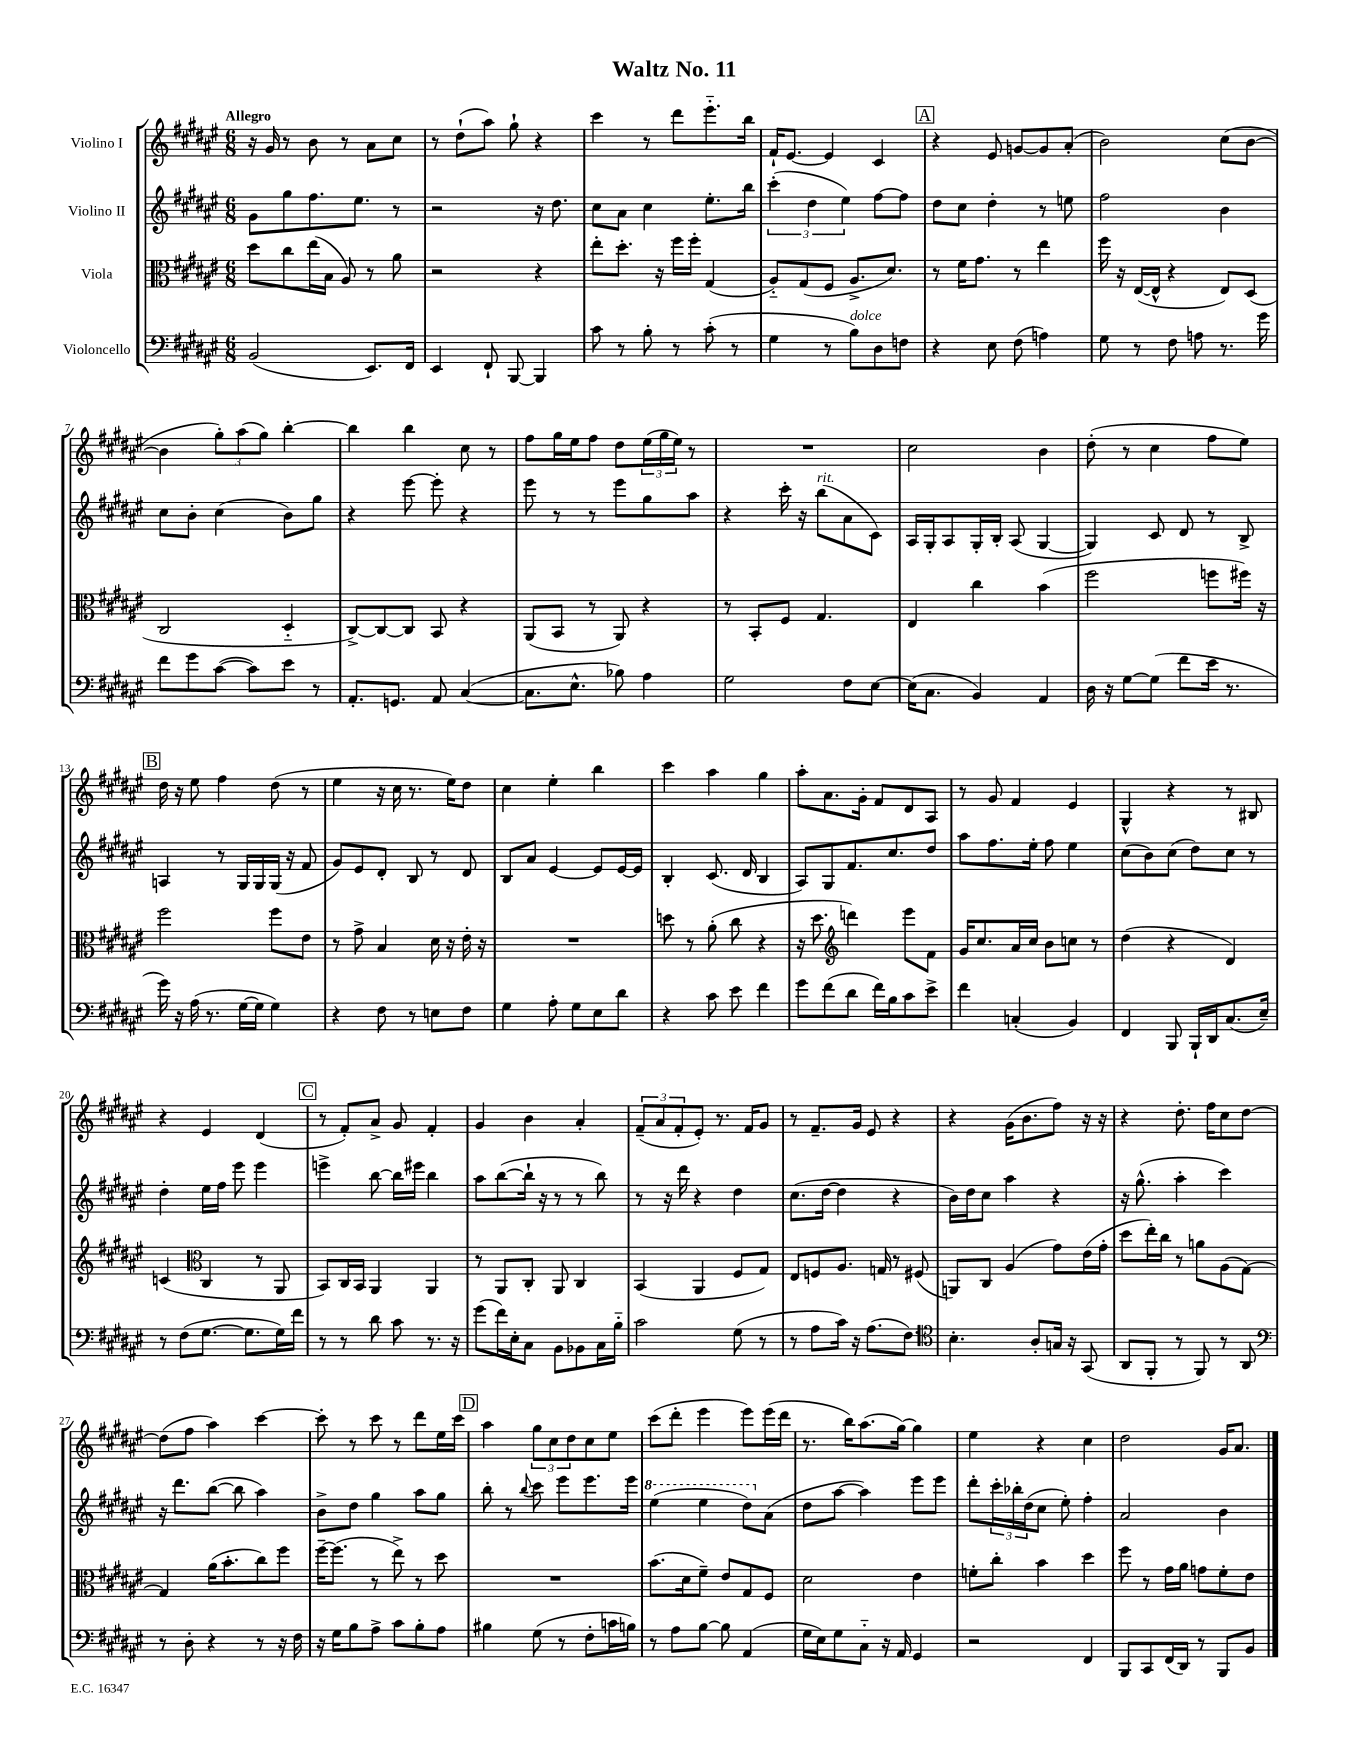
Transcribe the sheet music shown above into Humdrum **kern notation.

**kern	**kern	**kern	**kern
*staff4	*staff3	*staff2	*staff1
*clefF4	*clefC3	*clefG2	*clefG2
*k[f#c#g#d#a#e#]	*k[f#c#g#d#a#e#]	*k[f#c#g#d#a#e#]	*k[f#c#g#d#a#e#]
*M6/8	*M6/8	*M6/8	*M6/8
(2BB	8dd#	8g#	16r
.	.	.	16g#
.	8cc#	8gg#	8r
.	(16ee#	8.ff#	8b
.	16B	.	.
.	8A#)	.	8r
.	.	8.ee#	.
8.EE#)	8r	.	8a#
.	8a#	8r	8cc#
16FF#	.	.	.
=	=	=	=
4EE#	2r	2r	8r
.	.	.	(8dd#`
8FF#`	.	.	8aa#)
[8BBB	.	.	8gg#`
4BBB]	4r	16r	4r
.	.	8.dd#	.
=	=	=	=
8c#	8ee#'	8cc#	4ccc#
8r	8.dd#'	8a#	.
8B'	.	4cc#	8r
.	16r	.	.
8r	16ff#	.	8ddd#
.	16ff#'	.	.
(8c#'	(4G#	8.ee#'	8.eee#'~
8r	.	.	.
.	.	16bb	16bb
=	=	=	=
4G#	8A#'~)	(6ccc#'	16f#`
.	.	.	[8.e#
.	(8G#	.	.
.	.	6dd#	.
8r	8F#	.	4e#]
.	.	6ee#)	.
8B)	8.A#^	.	.
8D#	.	[8ff#	4c#
.	8.d#)	.	.
8F	.	8ff#]	.
=	=	=	=
4r	8r	8dd#	4r
.	16f#	8cc#	.
.	8.g#	.	.
8E#	.	4dd#'	8e#
(8F#	8r	.	[8g
4A)	4ee#	8r	8g]
.	.	8ee	(8a#'
=	=	=	=
8G#	16ff#	2ff#	2b)
.	16r	.	.
8r	([16E#	.	.
.	16E#^^]	.	.
8F#	4r	.	.
8A	.	.	.
8.r	8E#)	4b	(8cc#
.	(8D#	.	[8b
16g#	.	.	.
=	=	=	=
8f#	2C#	8cc#	4b]
8g#	.	8b'	.
([8c#	.	(4cc#	12gg#')
.	.	.	(12aa#
8c#])	.	.	.
.	.	.	12gg#)
8e#	4D#'~	8b)	[4bb'
8r	.	8gg#	.
=	=	=	=
8.AA#'	[8C#^)	4r	4bb]
.	8C#_	.	.
8.GG	.	.	.
.	8C#]	[8eee#	4bb
8AA#	8BB	8eee#']	.
([4C#	4r	4r	8cc#
.	.	.	8r
=	=	=	=
8.C#]	(8AA#	8eee#	8ff#
.	8BB	8r	16gg#
8.E#^^	.	.	16ee#
.	8r	8r	8ff#
8B-)	8AA#)	8eee#	8dd#
4A#	4r	8gg#	(24ee#
.	.	.	24gg#
.	.	.	24ee#)
.	.	8aa#	8r
=	=	=	=
2G#	8r	4r	2.r
.	8BB'	.	.
.	8F#	16ccc#'	.
.	.	16r	.
.	4.G#	(8bb	.
8F#	.	8a#	.
[8E#	.	8c#)	.
=	=	=	=
(16E#]	4E#	16A#	2cc#
8.C#	.	16G#'	.
.	.	8A#	.
4BB)	4cc#	16G#'	.
.	.	16B'	.
.	.	(8A#	.
4AA#	(4b	[4G#	4b
=	=	=	=
16D#	2ff#	4G#])	(8dd#'
16r	.	.	.
[8G#	.	.	8r
(8G#]	.	8c#	4cc#
8f#	.	8d#	.
16e#	8ff	8r	8ff#
8.r	.	.	.
.	16ff#)	8B^	8ee#)
.	16r	.	.
=	=	=	=
16g#)	2ff#	4A	16dd#
16r	.	.	16r
(16A#	.	.	8ee#
8.r	.	.	.
.	.	8r	4ff#
[16G#	.	16G#	.
16G#]	.	16G#	.
4G#)	8ff#	(16G#	(8dd#
.	.	16r	.
.	8e#	8f#	8r
=	=	=	=
4r	8r	8g#)	4ee#
.	8g#^	8e#	.
8F#	4B	8d#'	16r
.	.	.	16cc#
8r	.	8B	8.r
8E	16d#	8r	.
.	16r	.	16ee#)
8F#	16e#'	8d#	8dd#
.	16r	.	.
=	=	=	=
4G#	2.r	8B	4cc#
.	.	8a#	.
8A#'	.	[4e#	4ee#'
8G#	.	.	.
8E#	.	8e#]	4bb
8d#	.	[16e#	.
.	.	16e#]	.
=	=	=	=
4r	8dd	4B'	4ccc#
.	8r	.	.
8c#	(8a#'	(8.c#	4aa#
8e#	8cc#	.	.
.	.	16d#	.
4f#	4r	4B	4gg#
=	=	=	=
8g#	16r	8A#)	8aa#'
.	8.dd#	.	.
(8f#	.	8G#	8.a#
*	*clefG2	*	*
8d#	4ddd)	8.f#	.
.	.	.	16g#'
16f#)	.	.	8f#
16B	.	8.cc#	.
8c#	8eee#	.	8d#
8e#^	8f#	8dd#	8A#
=	=	=	=
4f#	16g#	8aa#	8r
.	8.cc#	.	.
.	.	8.ff#	8g#
(4C'	16a#	.	4f#
.	16cc#	16ee#'	.
.	8b	8ff#	.
4BB)	8cc	4ee#	4e#
.	8r	.	.
=	=	=	=
4FF#	(4dd#	(8cc#	4G#^^
.	.	8b)	.
8BBB	4r	(8cc#	4r
16BBB`	.	8dd#)	.
16DD#	.	.	.
(8.C#	4d#)	8cc#	8r
.	.	8r	8B#
16E#~)	.	.	.
=	=	=	=
8r	(4c	4dd#'	4r
(8F#	.	.	.
*	*clefC3	*	*
[8.G#	4C#	16ee#	4e#
.	.	16ff#	.
.	.	8eee#	.
8.G#]	.	.	.
.	8r	4eee#	(4d#
16G#)	8AA#	.	.
16f#	.	.	.
=	=	=	=
8r	8BB)	4eee^	8r
8r	16C#	.	8f#')
.	16BB	.	.
8d#	4AA#	[8bb	8a#^
8c#	.	16bb]	8g#
.	.	16eee#	.
8.r	4AA#	4bb	4f#'
16r	.	.	.
=	=	=	=
(8g#	8r	8aa#	4g#
16f#)	8AA#	([8bb	.
16E#'	.	.	.
8C#	8C#'	16bb`]	4b
.	.	16r	.
8BB	8AA#	8r	.
8BB-	4C#	8r	4a#'
16C#	.	8bb)	.
16B'~	.	.	.
=	=	=	=
2c#	(4BB	8r	(12f#~
.	.	.	12a#
.	.	16r	.
.	.	.	12f#'
.	.	16ddd#	.
.	4AA#	4r	8e#')
.	.	.	8.r
(8G#	8F#	4dd#	.
.	.	.	16f#
8r	8G#)	.	8g#
=	=	=	=
8r	8E#	(8.cc#	8r
8A#	8F	.	8.f#~
.	.	[16dd#	.
16c#)	8.A#	4dd#]	.
16r	.	.	16g#
(8.A#	.	.	8e#
.	16G	.	.
.	8r	4r	4r
8.F#)	.	.	.
.	(8F#	.	.
=	=	=	=
*clefC4	*	*	*
4.B'	8AA)	16b)	4r
.	.	16dd#	.
.	8C#	8cc#	.
.	(4A#	4aa#	(16g#
.	.	.	8.b
8A#'	.	.	.
16G	8g#)	4r	8ff#)
16r	.	.	.
(8GG#	(16e#	.	16r
.	16g#'	.	16r
=	=	=	=
8AA#	8dd#	16r	4r
.	.	(8.gg#^^	.
8FF#'	16ee#')	.	.
.	16cc#	.	.
8r	8r	4aa#'	8.dd#'
8FF#)	8a	.	.
.	.	.	16ff#
8r	(8A#	4ccc#)	8cc#
8AA#	[8G#)	.	[8dd#
=	=	=	=
*clefF4	*	*	*
8r	4G#]	16r	(8dd#]
.	.	8.ddd#	.
8D#'	.	.	8ff#
4r	(16a#	([8bb	4aa#)
.	8.b'	.	.
.	.	8bb]	.
8r	8cc#)	4aa#)	[4ccc#
16r	8ff#	.	.
16F#	.	.	.
=	=	=	=
16r	[16ff#~	8b^	8ccc#']
16G#	(8.ff#]	.	.
8B	.	8dd#	8r
8A#^	8r	4gg#	8ccc#
8c#	8ee#^)	.	8r
8B'	8r	8aa#	8ddd#
8A#	8dd#	8gg#	16ee#
.	.	.	16ccc#
=	=	=	=
4B#	2.r	8bb'	4aa#
.	.	8r	.
.	.	8qqbb	.
(8G#	.	8ccc#	12gg#
.	.	.	12cc#
8r	.	8eee#	.
.	.	.	12dd#
8F#'	.	8.eee#	8cc#
16c	.	.	8ee#
16B)	.	16eee#	.
=	=	=	=
8r	(8.b	(4eee#	(8ccc#
8A#	.	.	8ddd#'
.	16d#	.	.
[8B	8f#~)	4eee#	4eee#
8B]	8e#	.	.
(4AA#	8G#	8ddd#)	8eee#)
.	8F#	(8a#	(16eee#
.	.	.	16ddd#
=	=	=	=
16G#	2d#	8dd#	8.r
16E#)	.	.	.
8G#	.	[8aa#	.
.	.	.	16bb)
8C#'~	.	4aa#])	(8.aa#
16r	.	.	.
16AA#	.	.	[16gg#)
4GG#	4e#	8eee#	4gg#]
.	.	8eee#	.
=	=	=	=
2r	8f'	8ddd#'	4ee#
.	8cc#'	24ccc#'	.
.	.	24bb-'	.
.	.	(24dd#	.
.	4b	8cc#	4r
.	.	8ee#')	.
4FF#	4dd#	4ff#'	4cc#
=	=	=	=
8BBB	8ff#	2a#	2dd#
8CC#	8r	.	.
(16FF#	16g#	.	.
16DD#)	16a#	.	.
8r	8g	.	.
8BBB	8f#'	4b	16g#
.	.	.	8.a#
8BB	8e#	.	.
==	==	==	==
*-	*-	*-	*-
